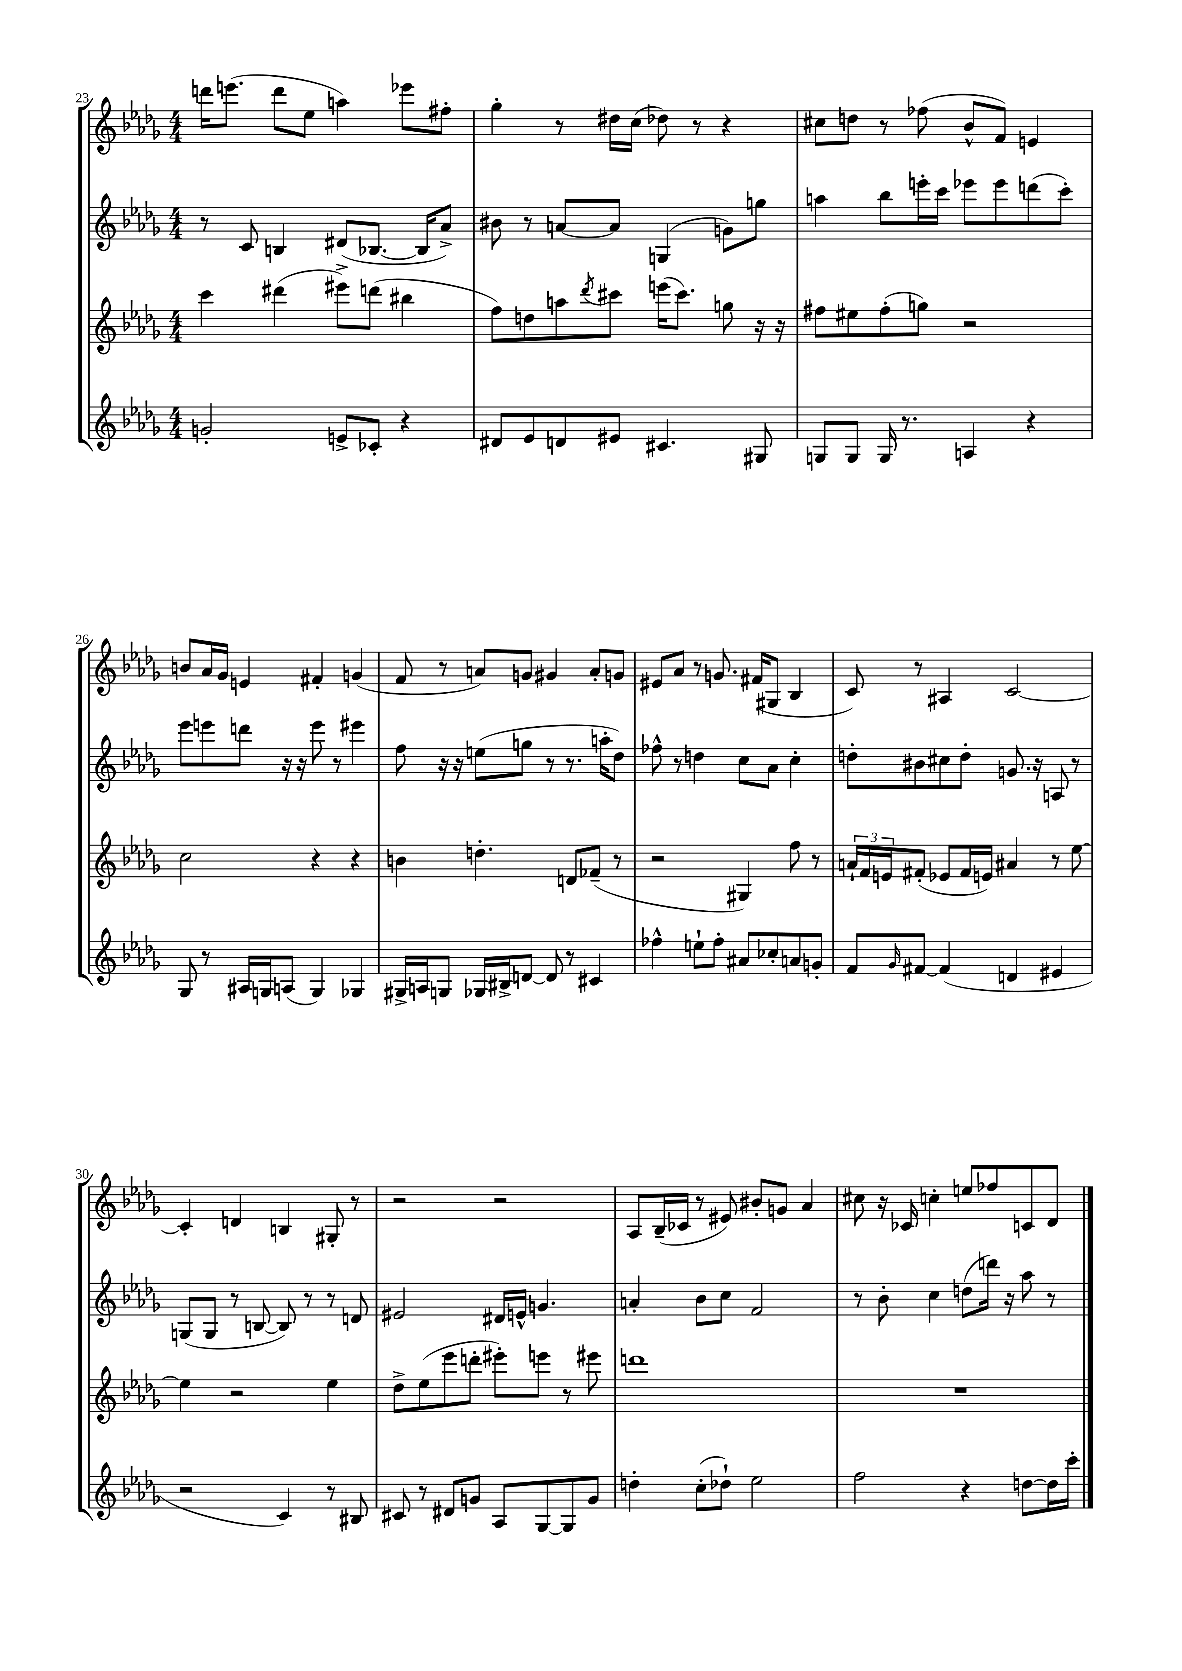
<<
\new StaffGroup <<
\new Staff = "s0" {
    \clef treble \key des \major \numericTimeSignature \time 4/4
    d'''16 e'''8.( d'''8 ees''8 a''4) ees'''8 fis''8-. |
    ges''4-. r8 dis''16 c''16( des''8) r8 r4 |
    cis''8 d''8 r8 fes''8( bes'8-^ f'8) e'4 |
    b'8 aes'16 ges'16 e'4 fis'4-. g'4( |
    f'8 r8 a'8) g'8 gis'4 a'8-. g'8 |
    eis'8 aes'8 r8 g'8. fis'16( gis8 bes4 |
    c'8) r8 ais4 c'2~ |
    c'4-. d'4 b4 gis8-. r8 |
    r2 r2 |
    aes8 bes16--( ces'16 r8 eis'8) bis'8-. g'8 aes'4 |
    cis''8 r16 ces'16 c''4-. e''8 fes''8 c'8 des'8 \bar "|." |
}
\new Staff = "s1" {
    \clef treble \key des \major \numericTimeSignature \time 4/4
    r8 c'8 b4 dis'8( bes8.~ bes16 aes'8->) |
    bis'8 r8 a'8~ a'8 g4( g'8) g''8 |
    a''4 bes''8 e'''16-. c'''16 ees'''8 ees'''8 d'''8( c'''8-.) |
    ees'''8 e'''8 d'''8 r16 r16 e'''8 r8 eis'''4 |
    f''8 r16 r16 e''8( g''8 r8 r8. a''16-. des''8) |
    fes''8-^ r8 d''4 c''8 aes'8 c''4-. |
    d''8-. bis'8 cis''8 d''8-. g'8. r16 a8 r8 |
    g8( g8 r8 b8~ b8) r8 r8 d'8 |
    eis'2 dis'16 e'16-^ g'4. |
    a'4-. bes'8 c''8 f'2 |
    r8 bes'8-. c''4 d''8( d'''16) r16 aes''8 r8 \bar "|." |
}
\new Staff = "s2" {
    \clef treble \key des \major \numericTimeSignature \time 4/4
    c'''4 dis'''4( eis'''8->) d'''8( bis''4 |
    f''8) d''8 a''8 \acciaccatura { des'''8 } cis'''8 e'''16( cis'''8.) g''8 r16 r16 |
    fis''8 eis''8 fis''8-.( g''8) r2 |
    c''2 r4 r4 |
    b'4 d''4.-. d'8 fes'8--( r8 |
    r2 gis4) f''8 r8 |
    \tuplet 3/2 { a'16-! f'16 e'16 } fis'8-.( ees'8 fis'16 e'16) ais'4 r8 ees''8~ |
    ees''4 r2 ees''4 |
    des''8-> ees''8( ees'''8 d'''8-. eis'''8-.) e'''8 r8 eis'''8 |
    d'''1 |
    R1 \bar "|." |
}
\new Staff = "s3" {
    \clef treble \key des \major \numericTimeSignature \time 4/4
    g'2-. e'8-> ces'8-. r4 |
    dis'8 ees'8 d'8 eis'8 cis'4. gis8 |
    g8 g8 g16 r8. a4 r4 |
    ges8 r8 ais16 g16 a8( g4) ges4 |
    gis16-> a16 g8 ges16 bis16-> d'8~ d'8 r8 cis'4 |
    fes''4-^ e''8-! fes''8-. ais'8 ces''8-. a'8 g'8-. |
    f'8 \grace { ges'16 } fis'8~ fis'4( d'4 eis'4 |
    r2 c'4) r8 bis8 |
    cis'8 r8 dis'8 g'8 aes8 ges8~ ges8 g'8 |
    d''4-. c''8-.( des''8-!) ees''2 |
    f''2 r4 d''8~ d''16 c'''16-. \bar "|." |
}
>>
>>
\layout { \context { \Score currentBarNumber = #23 } }
